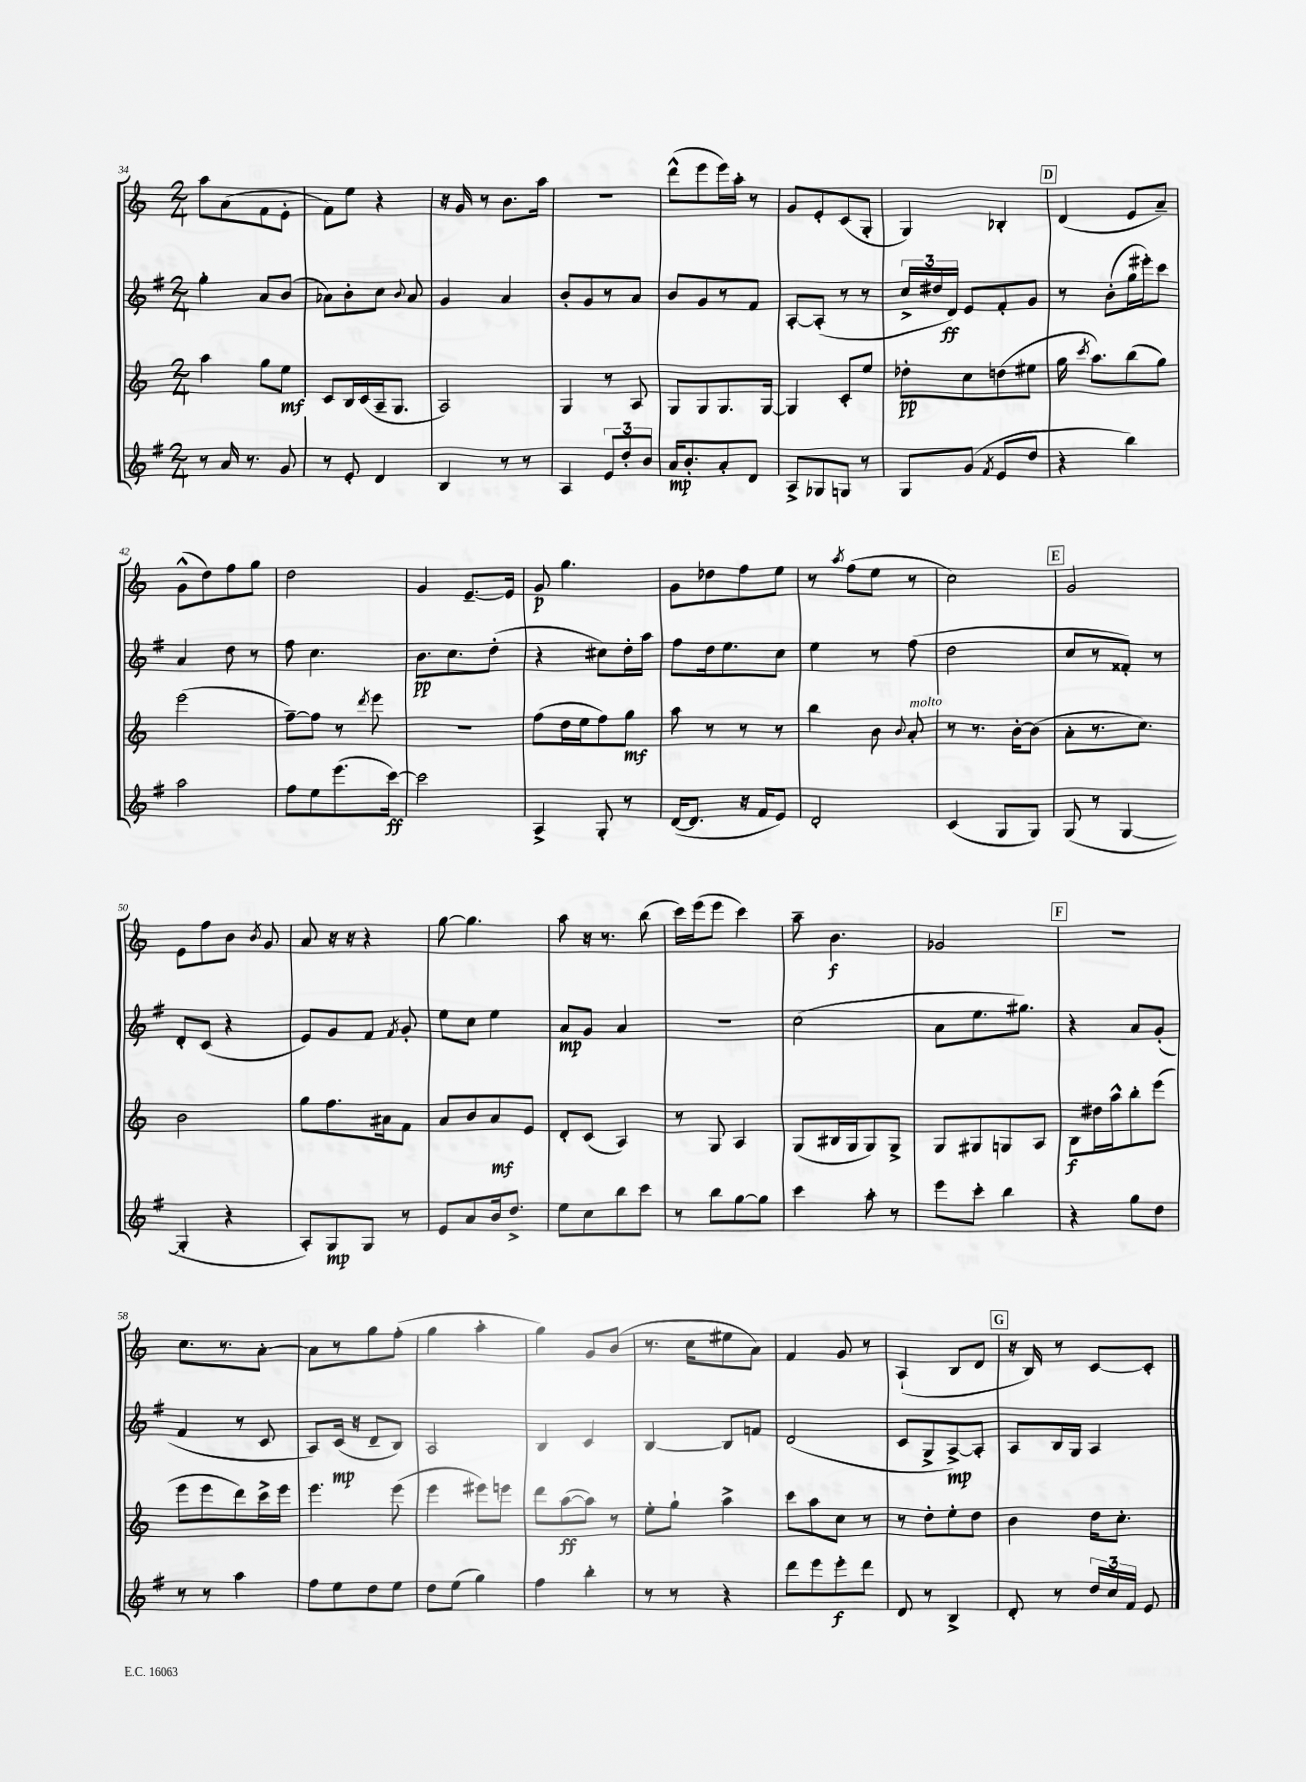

**kern	**kern	**kern	**kern
*staff4	*staff3	*staff2	*staff1
*clefG2	*clefG2	*clefG2	*clefG2
*k[f#]	*k[]	*k[f#]	*k[]
*M2/4	*M2/4	*M2/4	*M2/4
8r	4aa\	4gg'\	8aa\L
16a/	.	.	(8a\
8.r	.	.	.
.	8gg\L	8a/L	8f\
8g/	8ee\J	(8b/J	8e'\J
=	=	=	=
8r	8c/L	8a-\L)	8f\L)
8e'/	16B/L	8b'\	8ee\J
.	(16c/	.	.
4d/	16A~/J	8cc\J	4r
.	8.G/J	.	.
.	.	8qqb/	.
.	.	8a-/	.
=	=	=	=
4B/	2A/)	4g/	16r
.	.	.	16g/
.	.	.	8r
8r	.	4a/	8.b\L
8r	.	.	.
.	.	.	16aa\Jk
=	=	=	=
4A/	4G/	8b'/L	2r
.	.	8g/	.
12e/L	8r	8r	.
12dd'/	.	.	.
.	8A/	8a/J	.
12b/J	.	.	.
=	=	=	=
16a/LK	8G/L	8b/L	(8ddd^^\L
8.b'/	.	.	.
.	8G/	8g/	8eee\
8a'/	8.G/	8r	16eee\L)
.	.	.	16aa'\JJ
8d/J	.	8f#/J	8r
.	[16G/Jk	.	.
=	=	=	=
8A^/L	4G/]	[8A'/L	8g/L
8G-/	.	(8A'/]J	8e'/
8G/J	8c'/L	8r	(8c/
8r	8ee/J	8r	8G'/J
=	=	=	=
8G/L	8dd-'\L	24cc^/LL	4G/)
.	.	24dd#/	.
.	.	24d/JJ)	.
(8g/J	8cc\	8e/L	.
8qf#/	.	.	.
8e/L	(8dd\	8f#'/	4B-'/
8dd/J	8ee#\J	8g/J	.
=	=	=	=
4r	16gg\	8r	(4d/
.	8qccc/	.	.
.	8.aa\L)	.	.
.	.	(8b'\L	.
4bb\)	(8bb\	16gg\L	8e/L
.	.	16eee#'\J)	.
.	8gg\J)	8ccc\J	8a~/J)
=	=	=	=
2aa\	(2eee\	4a/	(8g^^\L
.	.	.	8dd\)
.	.	8dd\	8ff\
.	.	8r	8gg\J
=	=	=	=
8ff#\L	[8ff~\L)	8ff#\	2dd\
8ee\	8ff\]J	4.cc\	.
(8.eee\	8r	.	.
.	8qddd/	.	.
.	8eee\	.	.
[16ccc\Jk)	.	.	.
=	=	=	=
2ccc\]	2r	8.b\L	4g/
.	.	8.cc\	.
.	.	.	[8.e~/L
.	.	(8dd'\J	.
.	.	.	16e/]Jk
=	=	=	=
4A^/	(8ff\L	4r	8g/
.	16dd\L	.	4.gg\
.	16ee\J	.	.
8G'/	8ff\)	8cc#\L)	.
8r	8gg\J	16dd'\L	.
.	.	16aa\JJ	.
=	=	=	=
([16d/LK	8aa\	8ff#\L	8g\L
8.d/]J	.	.	.
.	8r	16dd\k	8dd-\
.	.	8.ee\	.
16r	8r	.	8ff\
16f#/LK	.	.	.
8e/J)	8r	8cc\J	8ee\J
=	=	=	=
2d'/	4bb\	4ee\	8r
.	.	.	8qaa/
.	.	.	(8ff\L
.	8b\	8r	8ee\J
.	8qqb/	.	.
.	8a'/	(8ff#\	8r
=	=	=	=
(4c/	8r	2dd\	2cc\)
.	8.r	.	.
8G/L	.	.	.
.	[16b'\LK	.	.
8G/J)	(8b\]J	.	.
=	=	=	=
(8G/	8a'\L	8cc/L	2g/
8r	8.r	8r	.
[4G/	.	8f##'/J)	.
.	8.cc\J)	.	.
.	.	8r	.
=	=	=	=
4G'/]	2b\	8d'/L	8e\L
.	.	(8c/J	8ff\
4r	.	4r	8b\J
.	.	.	8qb/
.	.	.	8g/
=	=	=	=
8A'/L)	8gg\L	8e/L)	8a/
8G/	8.ff\	8g/	16r
.	.	.	16r
8G/J	.	8f#/J	4r
.	16a#\k	.	.
.	.	8qf#/	.
8r	8f\J	8g'/	.
=	=	=	=
8e/L	8a/L	8ee\L	[8gg\
8a/	8b/	8cc\J	4.gg\]
16b/k	8a/	4ee\	.
8.dd^/J	.	.	.
.	8e/J	.	.
=	=	=	=
8ee\L	8d'/L	8a/L	8aa\
8cc\	(8c/J	8g/J	16r
.	.	.	8.r
8bb\	4A/)	4a/	.
8ccc\J	.	.	(8bb\
=	=	=	=
8r	8r	2r	16ccc\LL)
.	.	.	(16eee\J
8bb\L	8G/	.	8eee\J
[8gg\	4A/	.	4ccc\)
8gg\]J	.	.	.
=	=	=	=
4ccc\	(8G/L	(2cc\	8aa~\
.	16B#/L	.	4.b\
.	16G/J	.	.
8aa'\	8G/)	.	.
8r	8G^/J	.	.
=	=	=	=
8eee\L	8G/L	8a\L	2g-/
8ccc'\J	8G#/	8.ee\	.
4bb\	8G/	.	.
.	.	8.gg#\J)	.
.	8A/J	.	.
=	=	=	=
4r	8B\L	4r	2r
.	16dd#\L	.	.
.	16aa^^\J	.	.
8gg\L	8bb'\	8a/L	.
8dd\J	(8eee\J	(8g'/J	.
=	=	=	=
8r	8eee\L	4f#/	8.cc\L
8r	8eee\	.	.
.	.	.	8.r
4aa\	8ddd\)	8r	.
.	16ccc^\L	8c/	[8a'\J
.	16eee\JJ	.	.
=	=	=	=
8ff#\L	4.eee\	8A/L)	8a\]L
8ee\	.	(16c/Jk	8r
.	.	16r	.
8dd\	.	8d~/L	8gg\
8ee\J	(8eee\	8B/J)	(8ff'\J
=	=	=	=
8dd\L	4eee\	2A/	4gg\
(8ee\J	.	.	.
4gg\)	8eee#\L)	.	4aa'\
.	8eee\J	.	.
=	=	=	=
4ff#\	8ddd\L	4B/	4gg\)
.	([8aa\	.	.
4bb'\	8aa\]J)	4c/	8g/L
.	8r	.	(8b/J
=	=	=	=
8r	8ee'\L	[4B/	8.r
8r	8gg`\J	.	.
.	.	.	16cc\LK
4r	4aa^\	8B/]L	8ee#\
.	.	8f/J	8a\J)
=	=	=	=
8ddd\L	8ccc\L	(2d/	4f/
8eee\	8aa\	.	.
8eee'\	8cc\J	.	8g/
8ddd\J	8r	.	8r
=	=	=	=
8d/	8r	8c/L	(4A`/
8r	8dd'\L	8G^/	.
4B^/	8ee'\	[8A^/)	8B/L
.	8dd\J	8A'/]J	8d/J
=	=	=	=
8d'/	4b\	8A/L	16r
.	.	.	16B/)
8r	.	16B/L	8r
.	.	16G/JJ	.
24dd/LL	16dd\LK	4A/	[8c/L
24cc/	.	.	.
.	8.cc'\J	.	.
24f#/JJ	.	.	.
8e/	.	.	8c'/]J
==	==	==	==
*-	*-	*-	*-
